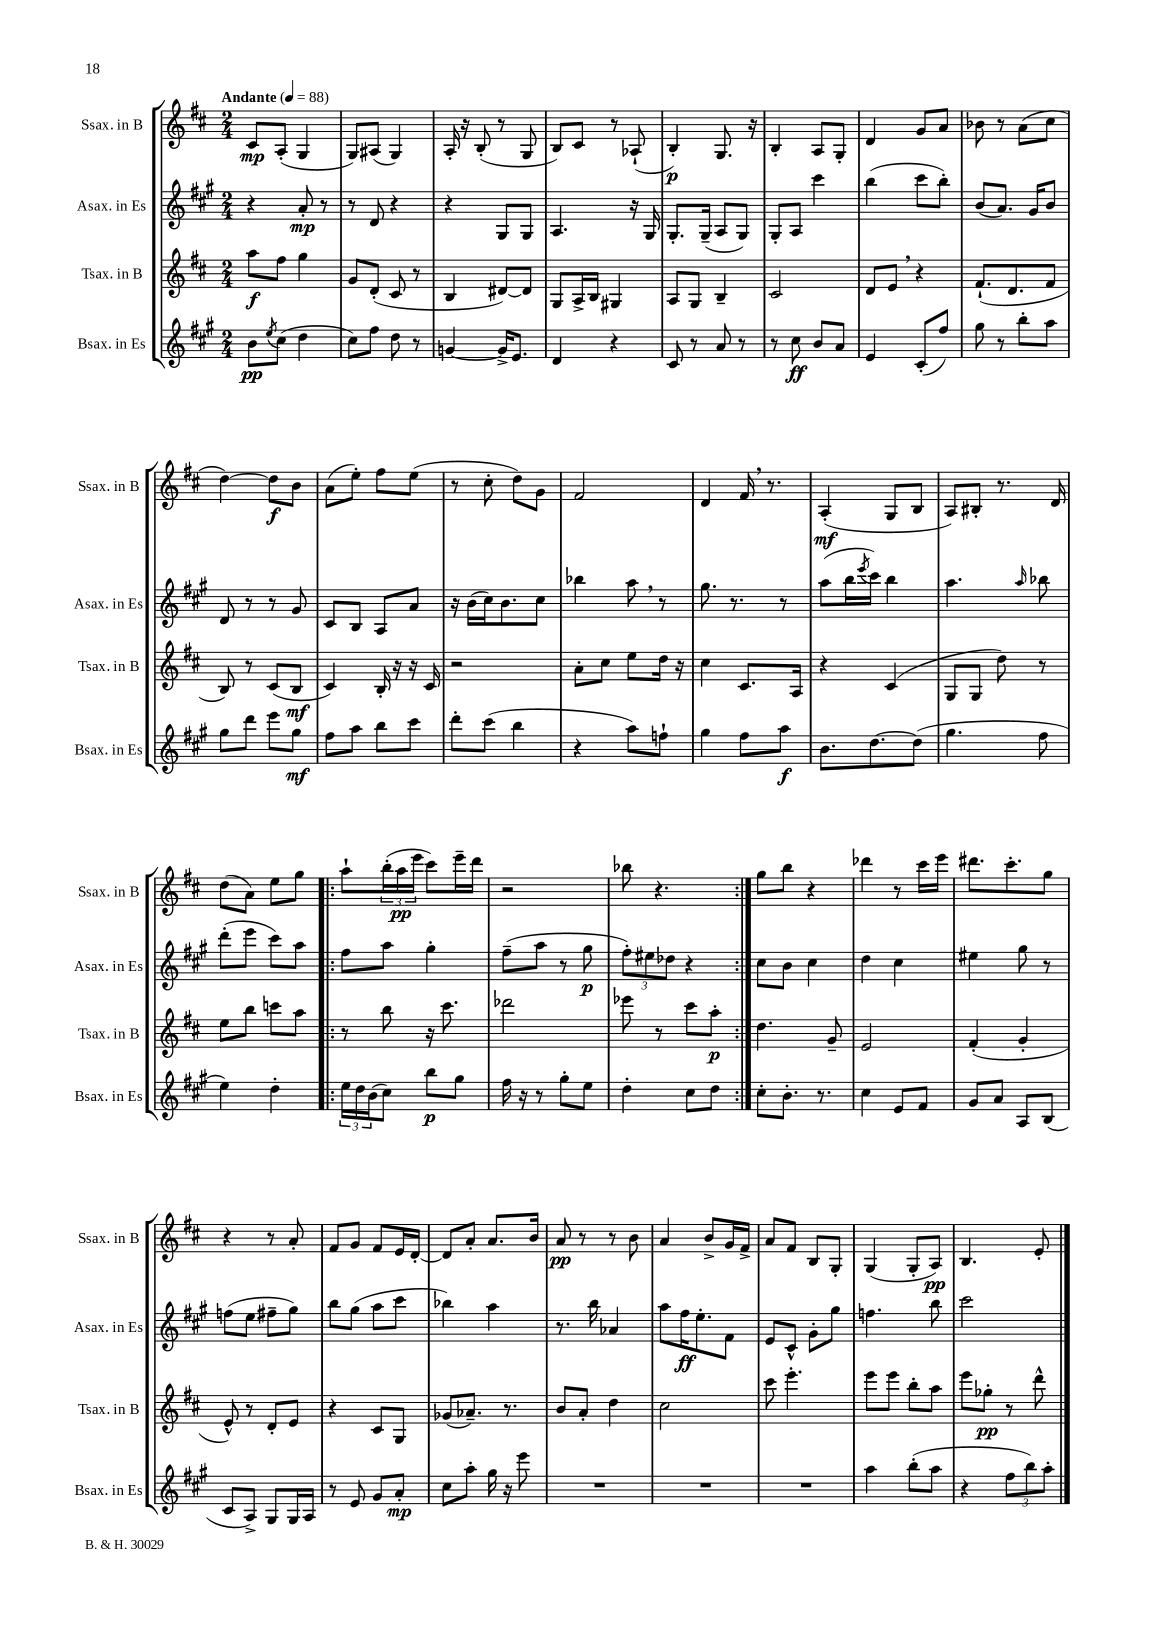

**kern	**kern	**kern	**kern
*staff4	*staff3	*staff2	*staff1
*clefG2	*clefG2	*clefG2	*clefG2
*k[f#c#g#]	*k[f#c#]	*k[f#c#g#]	*k[f#c#]
*M2/4	*M2/4	*M2/4	*M2/4
*MM88	*MM88	*MM88	*MM88
8b\L	8aa\L	4r	8c#/L
8qee/	.	.	.
(8cc#\J	8ff#\J	.	(8A'/J
4dd\	4gg\	8a'/	4G/
.	.	8r	.
=	=	=	=
8cc#\L)	8g/L	8r	8G/L)
8ff#\J	(8d'/J	8d/	(8A#/J
8dd\	8c#/	4r	4G/)
8r	8r	.	.
=	=	=	=
[4g/	4B/	4r	16A'/
.	.	.	16r
.	.	.	(8B'/
16g^/]LK	[8d#/L)	8G#/L	8r
8.e/J	.	.	.
.	8d#/]J	8G#/J	8G/
=	=	=	=
4d/	8G/L	4.A/	8B/L)
.	16A^/L	.	8c#/J
.	16B/JJ	.	.
4r	4G#/	.	8r
.	.	16r	(8A-`/
.	.	16G#/	.
=	=	=	=
8c#/	8A/L	8.G#'/L	4B'/)
8r	8G/J	.	.
.	.	(16G#~/Jk	.
8a/	4B~/	8A/L	8.G/
8r	.	8G#/J)	.
.	.	.	16r
=	=	=	=
8r	2c#/	8G#'/L	4B'/
8cc#\	.	8A/J	.
8b/L	.	4ccc#\	8A/L
8a/J	.	.	8G'/J
=	=	=	=
4e/	8d/L	(4bb\	4d/
.	8e/J	.	.
(8c#'/L	4r	8ccc#\L	8g/L
8ff#/J)	.	8bb'\J)	8a/J
=	=	=	=
8gg#\	(8.f#`/L	(8b/L	8b-\
8r	.	8.a/J)	8r
.	8.d/	.	.
8bb'\L	.	.	(8a\L
.	.	16g#/LK	.
8aa\J	8f#/J	8b/J	8cc#\J
=	=	=	=
8gg#\L	8B/)	8d/	[4dd\)
8ddd\J	8r	8r	.
8eee\L	(8c#/L	8r	8dd\]L
8gg#\J	8B/J	8g#/	8b\J
=	=	=	=
8ff#\L	4c#/)	8c#/L	(8a\L
8aa\J	.	8B/J	8ee'\J)
8bb\L	16B'/	8A/L	8ff#\L
.	16r	.	.
8ccc#\J	16r	8a/J	(8ee\J
.	16c#/	.	.
=	=	=	=
8ddd'\L	2r	16r	8r
.	.	(16b\LL	.
(8ccc#\J	.	16cc#\J)	8cc#'\
.	.	8.b\	.
4bb\	.	.	8dd\L)
.	.	8cc#\J	8g\J
=	=	=	=
4r	8a'\L	4bb-\	2f#/
.	8cc#\J	.	.
8aa\L)	8ee\L	8aa\	.
8ff`\J	16dd\Jk	8r	.
.	16r	.	.
=	=	=	=
4gg#\	4cc#\	8.gg#\	4d/
.	.	8.r	.
8ff#\L	8.c#/L	.	16f#/
.	.	.	8.r
8aa\J	.	8r	.
.	16A/Jk	.	.
=	=	=	=
8.b\L	4r	(8aa\L	(4A'/
.	.	16bb\L	.
.	.	8qeee/	.
[8.dd\	.	16ccc#\JJ)	.
.	(4c#/	4bb\	8G/L
(8dd\]J	.	.	8B/J
=	=	=	=
4.gg#\	8G/L	4.aa\	8A/L)
.	8G/J	.	8B#'/J
.	8dd\)	.	8.r
.	.	16qqaa/	.
8ff#\	8r	8bb-\	.
.	.	.	16d/
=	=	=	=
4ee\)	8ee\L	(8ddd'\L	(8dd\L
.	8bb\J	8eee\J	8a\J)
4dd'\	8ccc\L	8ccc#\L)	8ee\L
.	8aa\J	8aa\J	8gg\J
=!|:	=!|:	=!|:	=!|:
24ee\LL	8r	8ff#\L	8aa`\L
24dd\	.	.	.
(24b\J	.	.	.
8cc#\J)	8bb\	8aa\J	(24bb'\L
.	.	.	24aa\
.	.	.	24eee\JJ
8bb\L	16r	4gg#'\	8ccc#\L)
.	8.ccc#\	.	.
8gg#\J	.	.	16eee~\L
.	.	.	16ddd\JJ
=	=	=	=
16ff#\	2ddd-\	(8ff#~\L	2r
16r	.	.	.
8r	.	8aa\J	.
8gg#'\L	.	8r	.
8ee\J	.	8gg#\	.
=	=	=	=
4dd'\	8eee-\	12ff#'\L)	8bb-\
.	.	12ee#\	.
.	8r	.	4.r
.	.	12dd-\J	.
8cc#\L	8ccc#\L	4r	.
8dd\J	8aa'\J	.	.
=:|!	=:|!	=:|!	=:|!
8cc#'\L	4.dd\	8cc#\L	8gg\L
8.b'\J	.	8b\J	8bb\J
.	.	4cc#\	4r
8.r	.	.	.
.	8g~/	.	.
=	=	=	=
4cc#\	2e/	4dd\	4ddd-\
8e/L	.	4cc#\	8r
8f#/J	.	.	16ccc#\LL
.	.	.	16eee\JJ
=	=	=	=
8g#/L	(4f#'/	4ee#\	8.ddd#\L
8a/J	.	.	.
.	.	.	8.ccc#'\
8A/L	4g'/	8gg#\	.
(8B/J	.	8r	8gg\J
=	=	=	=
8c#/L	8e^^/)	(8ff\L	4r
8A^/J)	8r	8ee\J	.
8G#/L	8d'/L	8ff#~\L	8r
16G#/L	8e/J	8gg#\J)	8a'/
16A/JJ	.	.	.
=	=	=	=
8r	4r	8bb\L	8f#/L
8e/	.	(8gg#\J	8g/J
8g#/L	8c#/L	8aa\L	8f#/L
8a'/J	8G/J	8ccc#\J	16e/L
.	.	.	[16d'/JJ
=	=	=	=
8cc#\L	(8g-/L	4bb-\)	8d/]L
8aa'\J	8.a-~/J)	.	8a'/J
16gg#\	.	4aa\	8.a/L
16r	8.r	.	.
8eee\	.	.	.
.	.	.	16b/Jk
=	=	=	=
2r	8b/L	8.r	8a/
.	8a'/J	.	8r
.	.	16bb\	.
.	4dd\	4a-/	8r
.	.	.	8b\
=	=	=	=
2r	2cc#\	8aa\L	4a/
.	.	16ff#\K	.
.	.	8.ee'\	.
.	.	.	8b^/L
.	.	8f#\J	16g/L
.	.	.	16f#^/JJ
=	=	=	=
2r	8ccc#\	8e/L	8a/L
.	4.eee'\	8c#^^/J	8f#/J
.	.	8g#'\L	8B/L
.	.	8gg#\J	8G'/J
=	=	=	=
4aa\	8eee\L	4.ff\	(4G/
.	8eee\J	.	.
(8bb'\L	8bb'\L	.	8G'/L
8aa\J	8aa\J	8bb\	8A/J)
=	=	=	=
4r	8eee\L	2ccc#\	4.B/
.	8gg-'\J	.	.
12ff#\L	8r	.	.
12bb\)	.	.	.
.	8ddd^^\	.	8e'/
12aa'\J	.	.	.
==	==	==	==
*-	*-	*-	*-
